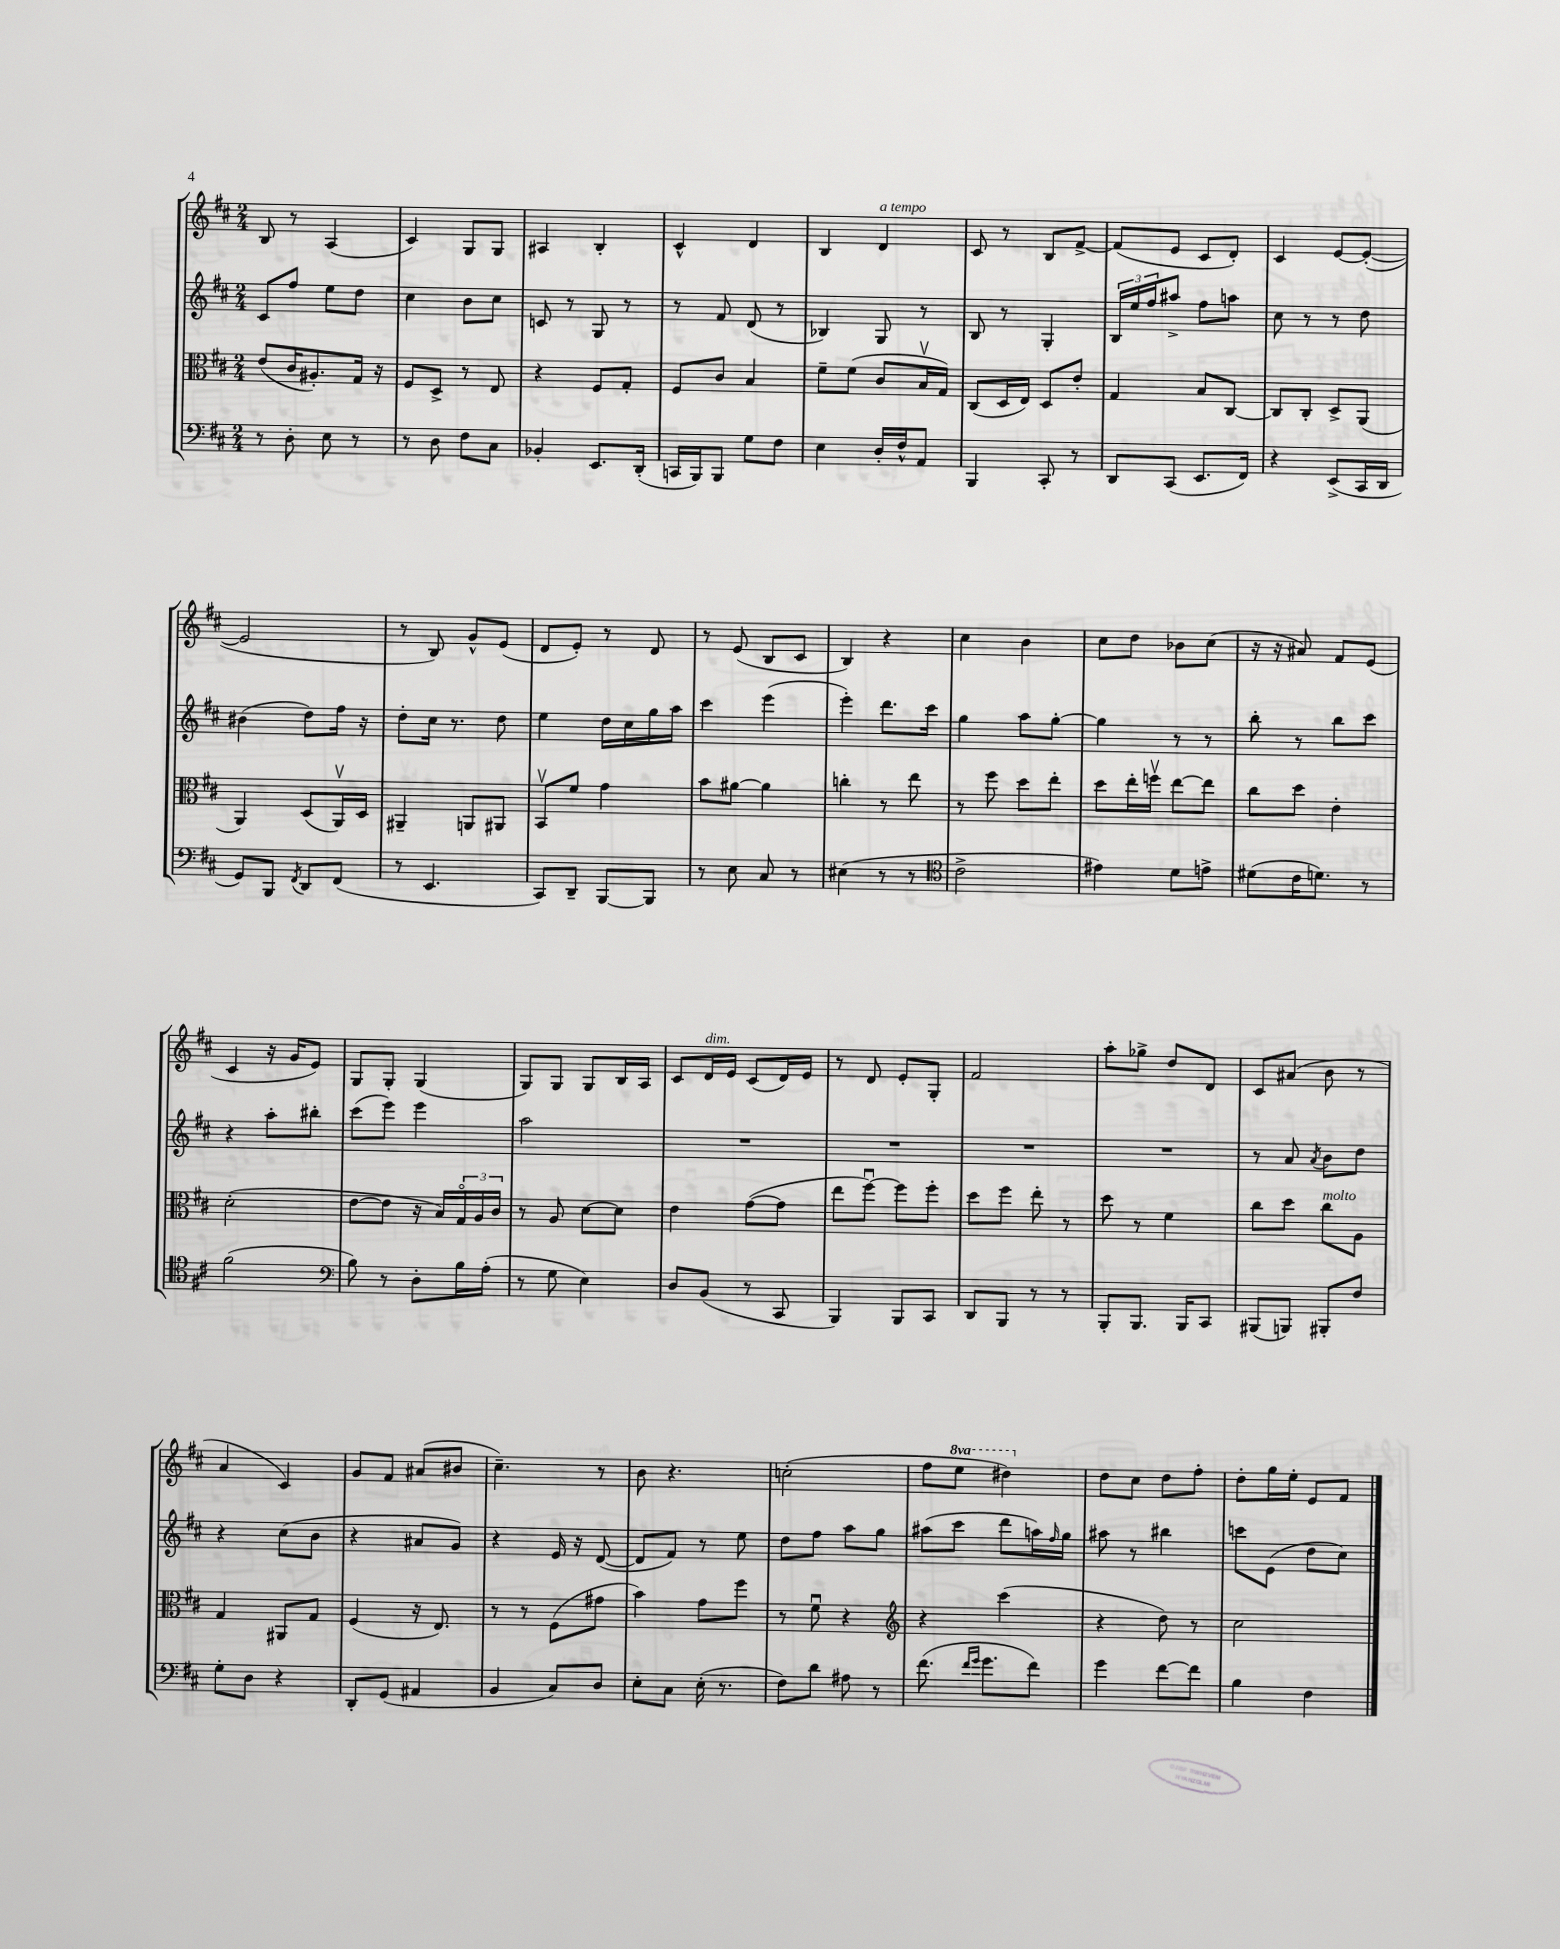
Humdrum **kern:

**kern	**kern	**kern	**kern
*part4	*part3	*part2	*part1
*staff4	*staff3	*staff2	*staff1
*clefF4	*clefC3	*clefG2	*clefG2
*k[f#c#]	*k[f#c#]	*k[f#c#]	*k[f#c#]
*M2/4	*M2/4	*M2/4	*M2/4
=11	=11	=11	=11
8r	(8e/L	8c#/L	8B/
8D'\	16c#/K	8ff#/J	8r
.	8.A#X'/)	.	.
8E\	.	8ee\L	(4A/
8r	16G/Jk	8dd\J	.
.	16r	.	.
=12	=12	=12	=12
8r	8F#/L	4cc#\	4c#/)
8D\	8D^/J	.	.
8F#\L	8r	8b\L	8G/L
8C#\J	8E/	8cc#\J	8G/J
=13	=13	=13	=13
4BB-X'/	4r	8cn/	4A#X/
.	.	8r	.
8.EE/L	8F#/L	8G/	4B'/
.	8G'/J	8r	.
(16DD'/Jk	.	.	.
=14	=14	=14	=14
16CCn/LL	8F#/L	8r	4c#^^/
16BBB/J)	.	.	.
8BBB/J	8c#/J	8f#/	.
8G\L	4B/	(8d/	4d/
8F#\J	.	8r	.
=15	=15	=15	=15
4E\	8f#~\L	4B-X/)	4B/
.	(8f#\J	.	.
!	!	!	!LO:TX:a:i:t=a tempo
16D'/LL	8c#/L	8G/	4d/
16F#^^/J	.	.	.
8AA/J	16Bv/L	8r	.
.	16G/JJ)	.	.
=16	=16	=16	=16
4BBB/	(8C#/L	8B/	8c#/
.	16D/L	8r	8r
.	16E/JJ)	.	.
8CC#'/	8D/L	4G'/	8B/L
8r	8e'/J	.	[8f#^/J
=17	=17	=17	=17
8DD/L	4G/	24B/LL	(8f#/L]
.	.	24ee/	.
.	.	24ff#/J	.
(8CC#/J	.	8aa#X^/J	8e/J
8.EE/L	8B/L	8ff#\L	8c#/L
.	[8C#/J	8aan\J	8d'/J)
16FF#/Jk)	.	.	.
=18	=18	=18	=18
4r	8C#/L]	8cc#\	4c#/
.	8C#'/J	8r	.
(8EE^/L	8D^/L	8r	[8e/L
16CC#/L	(8AA/J	8dd\	(8e'/J_
16DD/JJ	.	.	.
!!LO:LB:g=z
=19	=19	=19	=19
8GG/L)	4AA/)	(4b#X\	2e/]
8BBB/J	.	.	.
8qFF#/	.	.	.
8DD/L	(8D/L	8dd\L)	.
(8FF#/J	16AAv/L)	16ff#\Jk	.
.	16D/JJ	16r	.
=20	=20	=20	=20
8r	4AA#X~/	8dd'\L	8r
4.EE/	.	16cc#\Jk	8B/)
.	.	8.r	.
.	8AAn/L	.	8g^^/L
.	8AA#X/J	8dd\	(8e/J
=21	=21	=21	=21
8CC#/L)	8BBv/L	4ee\	8d/L
8DD~/J	8f#/J	.	8e'/J)
[8BBB/L	4g\	16dd\LL	8r
.	.	16cc#\	.
8BBB/J]	.	16gg\	8d/
.	.	16aa\JJ	.
=22	=22	=22	=22
8r	8b\L	4ccc#\	8r
8E\	[8a#X\J	.	(8e/
8C#/	4a#\]	(4eee\	8B/L
8r	.	.	8c#/J
=23	=23	=23	=23
(4E#X\	4ccn'\	4eee'\)	4B/)
8r	8r	8.ddd\L	4r
8r	8ee\	.	.
.	.	16ccc#\Jk	.
=24	=24	=24	=24
*clefC4	*	*	*
2c#^\	8r	4gg\	4cc#\
.	8ff#\	.	.
.	8dd\L	8aa\L	4b\
.	8ee'\J	[8gg'\J	.
=25	=25	=25	=25
4e#X\)	8dd\L	4gg\]	8cc#\L
.	16ee'\L	.	8dd\J
.	16ffnv\JJ	.	.
8d\L	[8ee\L	8r	8b-X\L
8en^\J	8ee\J]	8r	(8cc#\J
=26	=26	=26	=26
(8d#X\L	8cc#\L	8bb'\	16r
.	.	.	16r
16c#\K	8dd\J	8r	8a#X/)
8.dn\J)	.	.	.
.	4e'\	8bb\L	8f#/L
8r	.	8ccc#\J	(8e/J
!!LO:LB:g=z
=27	=27	=27	=27
(2f#\	(2d'\	4r	4c#/
.	.	8aa'\L	16r
.	.	.	16g/KL
.	.	8bb#X'\J	8e/J)
=28	=28	=28	=28
*clefF4	*	*	*
8B\)	[8e\L	(8ccc#\L	8G/L
8r	8e\J]	8eee\J)	8G'/J
8D'\L	16r	4eee\	(4G/
.	16B/LL)	.	.
16B\L	24G/	.	.
.	24A/	.	.
(16A'\JJ	.	.	.
.	24c#/JJ	.	.
=29	=29	=29	=29
8r	8r	2aa\	8G/L)
8G\	8A/	.	8G/J
4E\)	[8d\L	.	8G/L
.	8d\J]	.	16B/L
.	.	.	16A/JJ
=30	=30	=30	=30
8D/L	4e\	2r	8c#/L
!	!	!	!LO:TX:a:i:t=dim.
(8BB/J	.	.	16d/L
.	.	.	16e/JJ
8r	([8g\L	.	(8c#/L
8CC#/	8g\J]	.	16d/L)
.	.	.	16e/JJ
=31	=31	=31	=31
4BBB/)	8ee\L	2r	8r
.	[8ff#u\J)	.	8d/
8BBB/L	8ff#\L]	.	8e'/L
8CC#/J	8ff#'\J	.	8G'/J
=32	=32	=32	=32
8DD/L	8dd\L	2r	2f#/
8BBB/J	8ff#\J	.	.
8r	8ee'\	.	.
8r	8r	.	.
=33	=33	=33	=33
8BBB'/L	8dd\	2r	8aa'\L
8.BBB/J	8r	.	8gg-X^\J
.	4f#\	.	8dd/L
16BBB/KL	.	.	.
8CC#/J	.	.	8d/J
=34	=34	=34	=34
(8BBB#X/L	8cc#\L	8r	8c#/L
8BBBn/J)	8dd\J	8a/	(8a#X/J
.	.	8qa/	.
!	!LO:TX:a:i:t=molto	!	!
8BBB#X'/L	8cc#\L	8b\L	8b\
8F#/J	8A\J	8dd\J	8r
!!LO:LB:g=z
=35	=35	=35	=35
8G'\L	4G/	4r	4a/
8D\J	.	.	.
4r	8AA#X/L	(8cc#\L	4c#/)
.	8G/J	8b\J	.
=36	=36	=36	=36
8DD'/L	(4F#/	4r	8g/L
(8GG/J	.	.	8f#/J
4AA#X/	16r	8a#X/L	(8a#X/L
.	8.E/)	.	.
.	.	8g/J)	8b#X/J
=37	=37	=37	=37
4BB/	8r	4r	4.cc#~\)
.	8r	.	.
8C#/L)	(8F#\L	16e/	.
.	.	16r	.
8D/J	8g#X\J	([8d/	8r
=38	=38	=38	=38
8E'\L	4b\)	8d/L]	8b\
8C#\J	.	8f#/J)	4.r
(16E'\	8g\L	8r	.
8.r	.	.	.
.	8ff#\J	8ee\	.
=39	=39	=39	=39
8F#\L)	8r	8dd\L	(2ccn'\
8d\J	8f#u\	8ff#\J	.
8A#X\	4r	8aa\L	.
8r	.	8gg\J	.
=40	=40	=40	=40
*	*clefG2	*	*
(8.f#\	4r	(8aa#X\L	8ff#\L
*	*	*	*8va
.	.	8ccc#\J	8eee\J
16qqf#/LL	.	.	.
16qqg/JJ	.	.	.
8.g\L	.	.	.
.	(4ccc#\	8ddd\L	4ddd#X\)
8f#\J)	.	16aan\L)	.
.	.	16qqff#/	.
.	.	16gg\JJ	.
=41	=41	=41	=41
*	*	*	*X8va
4g\	4r	8aa#X\	8dd\L
.	.	8r	8cc#\J
[8f#\L	8dd\)	4bb#X\	8dd\L
8f#\J]	8r	.	8ff#'\J
=42	=42	=42	=42
4B\	2cc#\	8cccn\L	8dd'\L
.	.	(8e\J	16gg\L
.	.	.	16ee'\JJ
4F#\	.	8dd\L	8e/L
.	.	8cc#\J)	8f#/J
==	==	==	==
*-	*-	*-	*-
